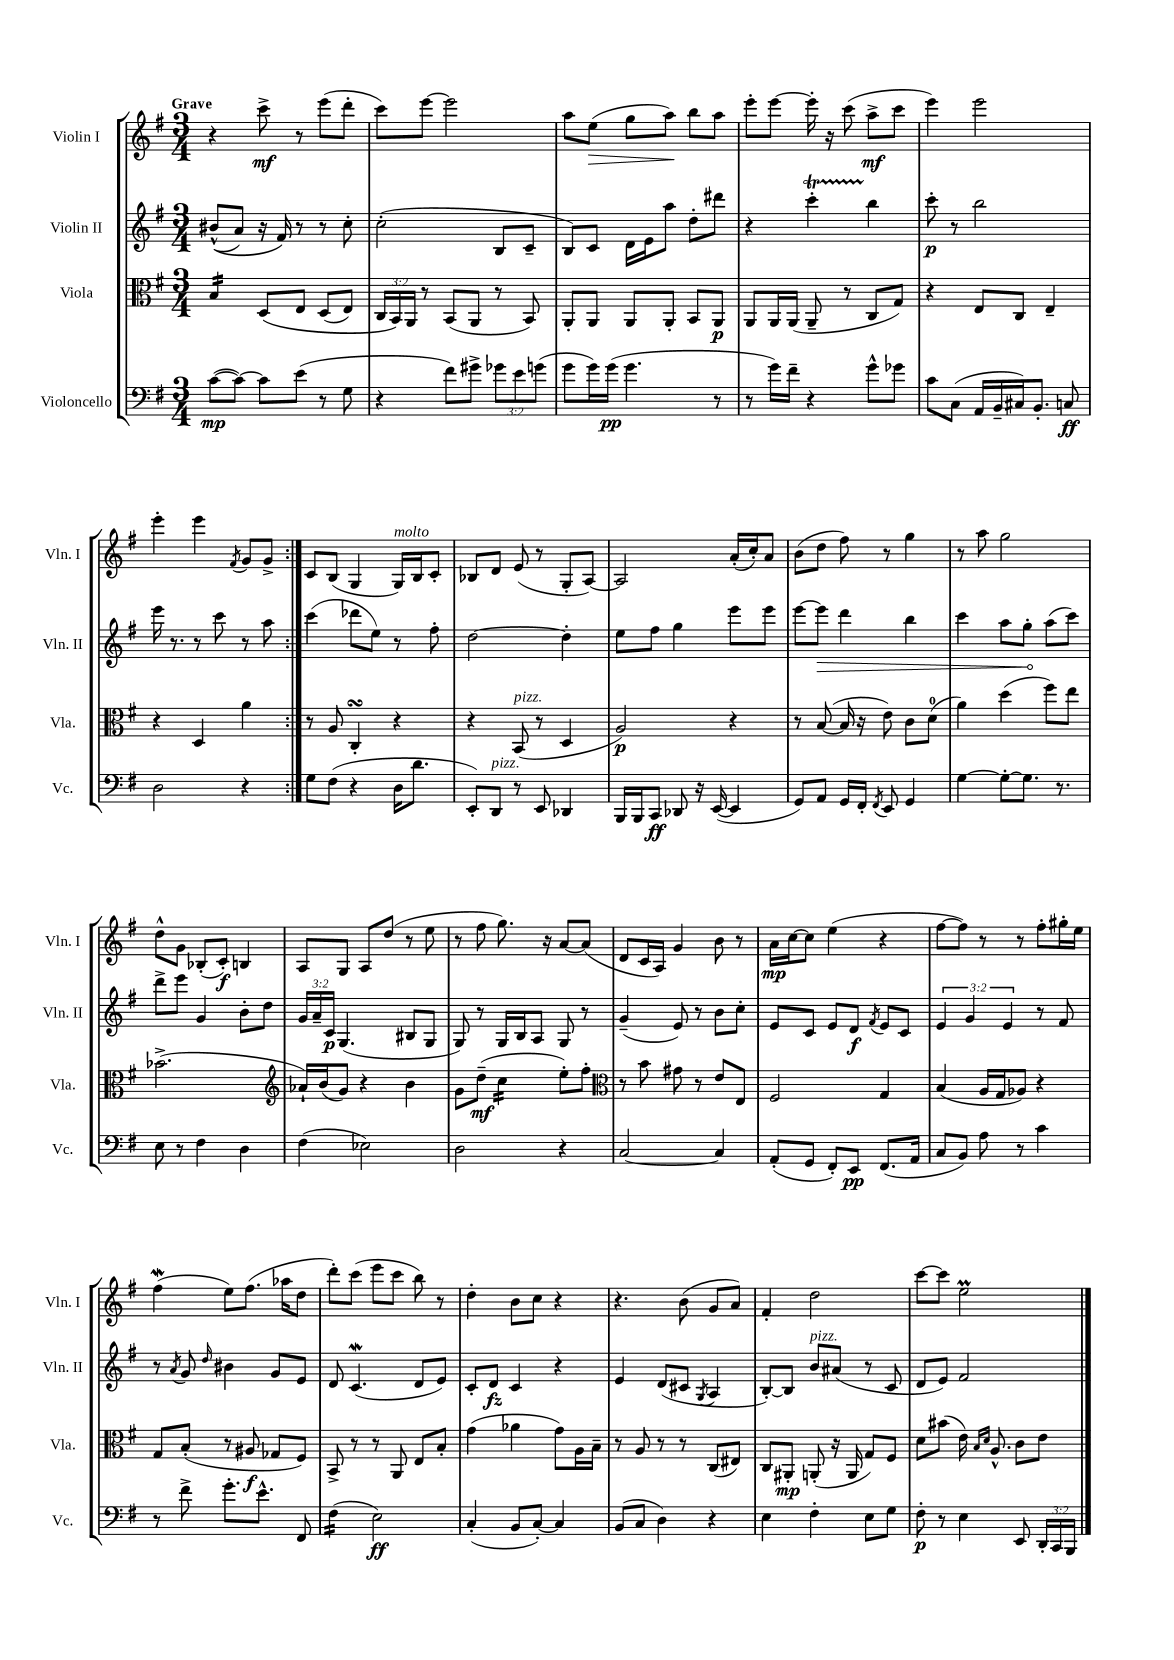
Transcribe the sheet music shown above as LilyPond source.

<<
\new StaffGroup <<
\new Staff = "s0" \with { instrumentName = "Violin I" shortInstrumentName = "Vln. I" } {
    \clef treble \key g \major \numericTimeSignature \time 3/4 \tempo "Grave"
    \autoBeamOff \repeat volta 2 { r4 c'''8->\mf r8 e'''8[( d'''8]-. |
    c'''8[) e'''8]~ e'''2 |
    a''8[ e''8]\>( g''8[ a''8]\!) b''8[ a''8] |
    e'''8[-. e'''8]~ e'''16-. r16 c'''8( a''8[->\mf c'''8] |
    e'''4) e'''2 |
    e'''4-. e'''4 \acciaccatura { fis'8 } g'8[ g'8]-> | }
    c'8[ b8]( g4 g16[^\markup { \italic "molto" }) b16 c'8]-. |
    bes8[ d'8] e'8( r8 g8[-. a8]~) |
    a2 a'16[-.( c''16-.) a'8] |
    b'8[( d''8] fis''8) r8 g''4 |
    r8 a''8 g''2 |
    d''8[-^ g'8] bes8[-.( c'8]-.\f) b4 |
    a8[ g8] a8[ d''8]( r8 e''8 |
    r8 fis''8 g''8.) r16 a'8[~ a'8]( |
    d'8[ c'16 a16]) g'4 b'8 r8 |
    a'16[\mp c''16~ c''8] e''4( r4 |
    fis''8[~ fis''8]) r8 r8 fis''8[-. gis''16-. e''16] |
    fis''4\mordent( e''8[) fis''8.]( aes''16[ d''8] |
    d'''8[-.) c'''8]( e'''8[ c'''8] b''8) r8 |
    d''4-. b'8[ c''8] r4 |
    r4. b'8( g'8[ a'8]) |
    fis'4-. d''2 |
    c'''8[~ c'''8] e''2\prall \bar "|." |
}
\new Staff = "s1" \with { instrumentName = "Violin II" shortInstrumentName = "Vln. II" } {
    \clef treble \key g \major \numericTimeSignature \time 3/4 \override Staff.TupletNumber.text = #tuplet-number::calc-fraction-text
    \autoBeamOff \repeat volta 2 { bis'8[-^(\( a'8]) r16 fis'16\) r8 r8 c''8-. |
    c''2-.( b8[ c'8]-- |
    b8[) c'8] d'16[ e'16 a''8] d''8[-. dis'''8] |
    r4 c'''4-.\startTrillSpan b''4\stopTrillSpan |
    c'''8-.\p r8 b''2 |
    e'''16 r8. r8 c'''8 r8 a''8 | }
    c'''4( des'''8[ e''8]) r8 fis''8-. |
    d''2~ d''4-. |
    e''8[ fis''8] g''4 e'''8[ e'''8] |
    e'''8[~ \once \override Hairpin.circled-tip = ##t e'''8]\> d'''4 b''4 |
    c'''4 a''8[ g''8]-.\! a''8[( c'''8]) |
    d'''8[-> e'''8] g'4 b'8[-. d''8] |
    \tuplet 3/2 { g'16[ a'16-- c'16]\p } g4.( bis8[ g8] |
    g8) r8 g16[ b16 a8] g8 r8 |
    g'4--( e'8) r8 b'8[ c''8]-. |
    e'8[ c'8] e'8[ d'8]\f \acciaccatura { fis'8 } e'8[ c'8] |
    \tuplet 3/2 { e'4 g'4 e'4 } r8 fis'8 |
    r8 \acciaccatura { a'8 } g'8 \grace { d''16 } bis'4 g'8[ e'8] |
    d'8 c'4.\mordent( d'8[ e'8]) |
    c'8[-. d'8]\fz c'4 r4 |
    e'4 d'8[( cis'8] \acciaccatura { g8 } a4 |
    b8[~-.) b8] b'8[^\markup { \italic "pizz." } ais'8]( r8 c'8 |
    d'8[ e'8]) fis'2 \bar "|." |
}
\new Staff = "s2" \with { instrumentName = "Viola" shortInstrumentName = "Vla." } {
    \clef alto \key g \major \numericTimeSignature \time 3/4 \override Staff.TupletNumber.text = #tuplet-number::calc-fraction-text
    \autoBeamOff \repeat volta 2 { b4:16 d8[\( e8] d8[( e8]) |
    \tuplet 3/2 { c16[ b,16\) a,16] } r8 b,8[( a,8] r8 b,8) |
    a,8[-. a,8] a,8[ a,8]-. b,8[ a,8]\p |
    a,8[ a,16 a,16]( a,8-- r8 c8[ g8]) |
    r4 e8[ c8] e4-- |
    r4 d4 a'4 | }
    r8 a8 c4-.\turn r4 |
    r4 b,8^\markup { \italic "pizz." }( r8 d4 |
    a2\p) r4 |
    r8 b8~( b16 r16 e'8) c'8[ d'8]-0( |
    a'4) d''4( fis''8[) e''8] |
    bes'2.->( |
    \clef treble aes'16[-!) b'16( g'8]) r4 b'4 |
    g'8[ d''8]--\mf( c''4:16 e''8[-.) fis''8]-. |
    \clef alto r8 b'8 gis'8 r8 e'8[ e8] |
    fis2 g4 |
    b4( a16[ g16 aes8]) r4 |
    g8[ b8]-.( r8 ais8\f ges8[ fis8]) |
    b,8-> r8 r8 a,8 e8[ b8]-. |
    g'4( aes'4 g'8[) a16 b16]-- |
    r8 a8 r8 r8 c8[( eis8]) |
    c8[ ais,8]-.\mp a,8-.( r16 a,16 g8[) fis8] |
    d'8[ bis'8]( e'16) \grace { b16[ d'16] } a8.-^ c'8[ e'8] \bar "|." |
}
\new Staff = "s3" \with { instrumentName = "Violoncello" shortInstrumentName = "Vc." } {
    \clef bass \key g \major \numericTimeSignature \time 3/4 \override Staff.TupletNumber.text = #tuplet-number::calc-fraction-text
    \autoBeamOff \repeat volta 2 { c'8[~\mp( c'8]~) c'8[ e'8]( r8 g8 |
    r4 fis'8[) gis'8]-> \tuplet 3/2 { ges'8[ e'8 g'8]( } |
    g'8[ g'16) g'16]\pp( g'4. r8 |
    r8 g'16[) fis'16]-- r4 g'8[-^ ges'8] |
    c'8[ c8]( a,16[ b,16-- cis16) b,8.]-. c8\ff |
    d2 r4 | }
    g8[ fis8]( r4 d16[ d'8.] |
    e,8[-.) d,8]^\markup { \italic "pizz." } r8 e,8 des,4 |
    b,,16[ b,,16 c,8]\ff des,8 r16 e,16~( e,4 |
    g,8[) a,8] g,16[ fis,16]-. \acciaccatura { fis,8 } e,8 g,4 |
    g4~ g8[~-. g8.] r8. |
    e8 r8 fis4 d4 |
    fis4( ees2) |
    d2 r4 |
    c2~ c4 |
    a,8[-.( g,8] fis,8[-.) e,8]\pp fis,8.[( a,16] |
    c8[ b,8]) a8 r8 c'4 |
    r8 fis'8-> g'8.[-. e'8.]-^ fis,8 |
    fis4:16( e2\ff) |
    c4-.( b,8[ c8]~-.) c4 |
    b,8[( c8] d4) r4 |
    e4 fis4-. e8[ g8] |
    fis8-.\p r8 e4 e,8 \tuplet 3/2 { d,16[-. c,16 b,,16] } \bar "|." |
}
>>
>>
\layout { \context { \Score \remove "Bar_number_engraver" } }
